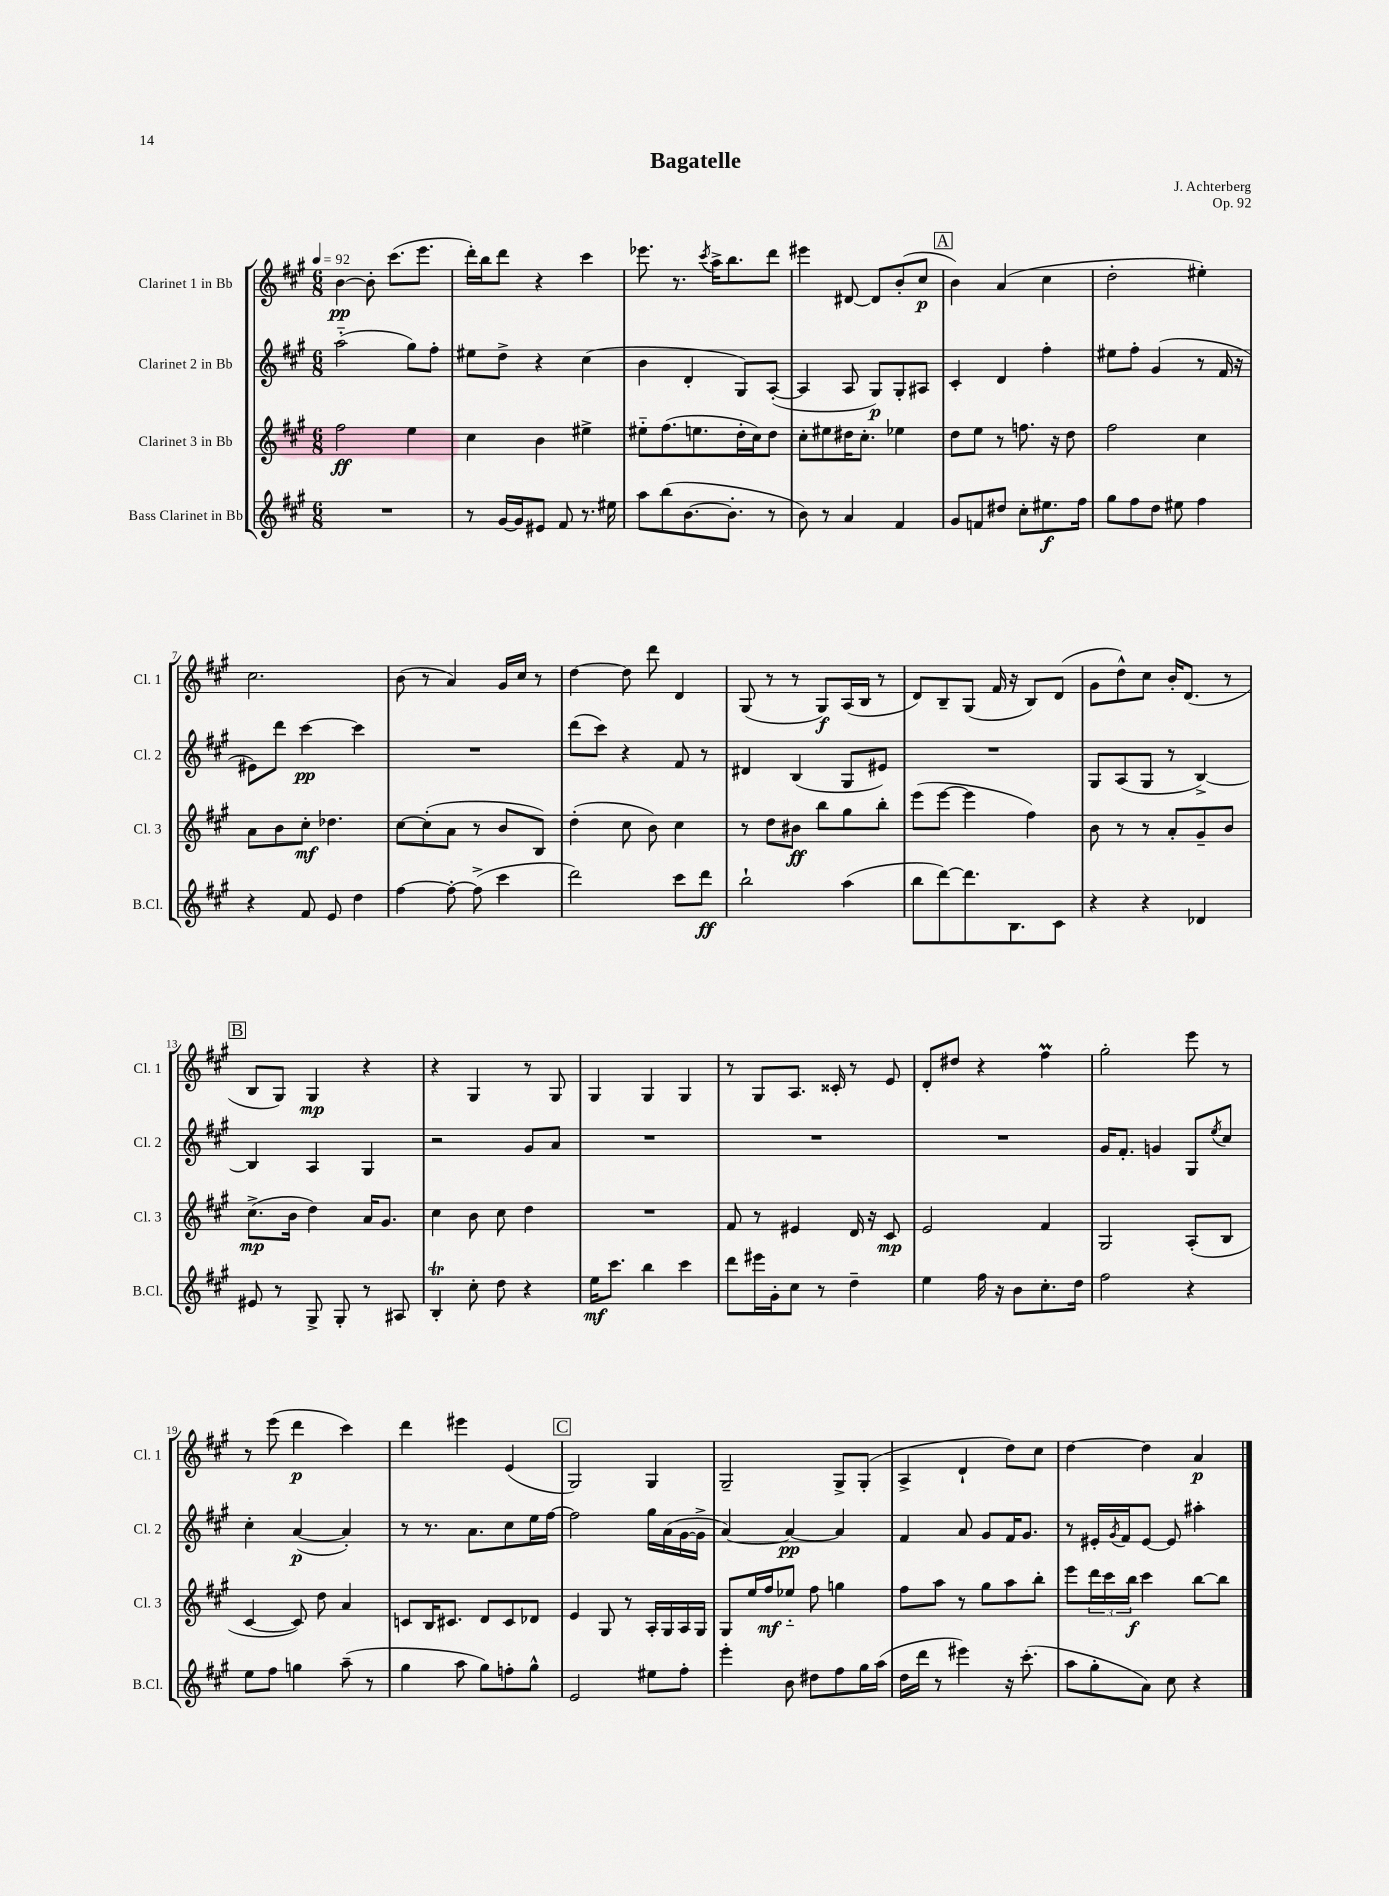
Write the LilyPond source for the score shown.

\header { title = "Bagatelle" composer = "J. Achterberg" opus = "Op. 92" }
<<
\new StaffGroup <<
\new Staff = "s0" \with { instrumentName = "Clarinet 1 in Bb" shortInstrumentName = "Cl. 1" } {
    \clef treble \key a \major \numericTimeSignature \time 6/8 \tempo 4 = 92
    b'4~\pp b'8-. cis'''8.( e'''8. |
    d'''16-.) b''16 d'''8 r4 cis'''4 |
    ees'''8. r8. \acciaccatura { cis'''8 } a''16-> b''8. d'''8 |
    eis'''4 dis'8~ dis'8 b'8-.( cis''8\p |
    \mark \markup { \box "A" } b'4) a'4( cis''4 |
    d''2-. eis''4-.) |
    cis''2. |
    b'8( r8 a'4) gis'16 cis''16 r8 |
    d''4~ d''8 d'''8 d'4 |
    gis8( r8 r8 gis8\f) a16( b16 r8 |
    d'8) b8-- gis8( fis'16 r16 b8) d'8( |
    gis'8 d''8-^) cis''8 b'16-. d'8.( r8 |
    \mark \markup { \box "B" } b8 gis8) gis4\mp r4 |
    r4 gis4 r8 gis8 |
    gis4 gis4 gis4 |
    r8 gis8 a8. cisis'16-. r8 e'8 |
    d'8-. dis''8 r4 fis''4\prall |
    gis''2-. e'''8 r8 |
    r8 e'''8( d'''4\p cis'''4) |
    d'''4 eis'''4 e'4( |
    \mark \markup { \box "C" } gis2) gis4 |
    gis2-- gis8-> gis8-.( |
    a4-> d'4-! d''8) cis''8 |
    d''4~ d''4 a'4\p \bar "|." |
}
\new Staff = "s1" \with { instrumentName = "Clarinet 2 in Bb" shortInstrumentName = "Cl. 2" } {
    \clef treble \key a \major \numericTimeSignature \time 6/8
    a''2-_( gis''8) fis''8-. |
    eis''8 d''8-> r4 cis''4( |
    b'4 d'4-. gis8) a8~-.( |
    a4 a8 gis8\p) gis8-. ais8 |
    \mark \markup { \box "A" } cis'4-. d'4 fis''4-. |
    eis''8 fis''8-. gis'4( r8 fis'16 r16 |
    eis'8) d'''8 cis'''4~\pp cis'''4 |
    R2. |
    d'''8( cis'''8) r4 fis'8 r8 |
    dis'4 b4( gis8 eis'8) |
    R2. |
    gis8 a8( gis8 r8 b4~->) |
    \mark \markup { \box "B" } b4 a4 gis4 |
    r2 gis'8 a'8 |
    R2. |
    R2. |
    R2. |
    gis'16 fis'8.-. g'4 gis8 \acciaccatura { e''8 } cis''8 |
    cis''4-. a'4~\p( a'4-.) |
    r8 r8. a'8. cis''8 e''16 fis''16~ |
    \mark \markup { \box "C" } fis''2 gis''16 a'16( gis'16~ gis'16-> |
    a'4~) a'4~\pp a'4 |
    fis'4 a'8 gis'8 fis'16 gis'8. |
    r8 eis'16-. \acciaccatura { gis'8 } fis'16 eis'8~ eis'8 ais''4-. \bar "|." |
}
\new Staff = "s2" \with { instrumentName = "Clarinet 3 in Bb" shortInstrumentName = "Cl. 3" } {
    \clef treble \key a \major \numericTimeSignature \time 6/8
    fis''2\ff e''4 |
    cis''4 b'4 eis''4-> |
    eis''8-_ fis''8.( e''8. d''16-. cis''16) d''8 |
    cis''8-. eis''8 dis''16 cis''8.-. ees''4 |
    \mark \markup { \box "A" } d''8 e''8 r8 f''8. r16 d''8 |
    fis''2 cis''4 |
    a'8 b'8 cis''8-.\mf des''4. |
    cis''8~ cis''8-.( a'8 r8 b'8 b8) |
    d''4-.( cis''8 b'8) cis''4 |
    r8 d''8 bis'8\ff b''8 gis''8 b''8-. |
    e'''8( e'''8~ e'''4 fis''4) |
    b'8 r8 r8 a'8-. gis'8-- b'8 |
    \mark \markup { \box "B" } cis''8.->\mp( b'16 d''4) a'16 gis'8. |
    cis''4 b'8 cis''8 d''4 |
    R2. |
    fis'8 r8 eis'4 d'16 r16 cis'8\mp |
    e'2 fis'4 |
    gis2 a8-.( b8 |
    cis'4~ cis'8) d''8 a'4 |
    c'8 b16 cis'8. d'8 cis'8 des'8 |
    \mark \markup { \box "C" } e'4 gis8 r8 a16-. gis16 a16 gis16 |
    gis8 e''16 fis''16\mf ees''8-_ fis''8 g''4 |
    fis''8 a''8 r8 gis''8 a''8 b''8-. |
    e'''8 \tuplet 3/2 { d'''16 cis'''16 b''16\f } cis'''4 b''8~ b''8 \bar "|." |
}
\new Staff = "s3" \with { instrumentName = "Bass Clarinet in Bb" shortInstrumentName = "B.Cl." } {
    \clef treble \key a \major \numericTimeSignature \time 6/8
    R2. |
    r8 gis'16~ gis'16 eis'8 fis'8 r8. eis''16 |
    a''8 b''8( b'8.~ b'8.-. r8 |
    b'8) r8 a'4 fis'4 |
    \mark \markup { \box "A" } gis'8 f'8 dis''8 cis''8-. eis''8.\f fis''16 |
    gis''8 fis''8 d''8 eis''8 fis''4 |
    r4 fis'8 e'8 d''4 |
    fis''4~ fis''8~-. fis''8->( cis'''4 |
    d'''2) cis'''8 d'''8\ff |
    b''2-! a''4( |
    b''8 d'''8~) d'''8. b8. cis'8 |
    r4 r4 des'4 |
    \mark \markup { \box "B" } eis'8 r8 gis8-> gis8-. r8 ais8 |
    b4-.\trill cis''8-. d''8 r4 |
    e''16\mf cis'''8. b''4 cis'''4 |
    d'''8 eis'''16 gis'16-. cis''8 r8 d''4-- |
    e''4 fis''16 r16 b'8 cis''8.-. d''16 |
    fis''2 r4 |
    e''8 fis''8 g''4 a''8--( r8 |
    gis''4 a''8 gis''8) f''8-. gis''8-^ |
    \mark \markup { \box "C" } e'2 eis''8 fis''8-. |
    e'''4-. b'8 dis''8 fis''8 gis''16 a''16( |
    d''16 d'''16 r8 eis'''4) r16 cis'''8.-.( |
    a''8 gis''8-. a'8) cis''8 r4 \bar "|." |
}
>>
>>
